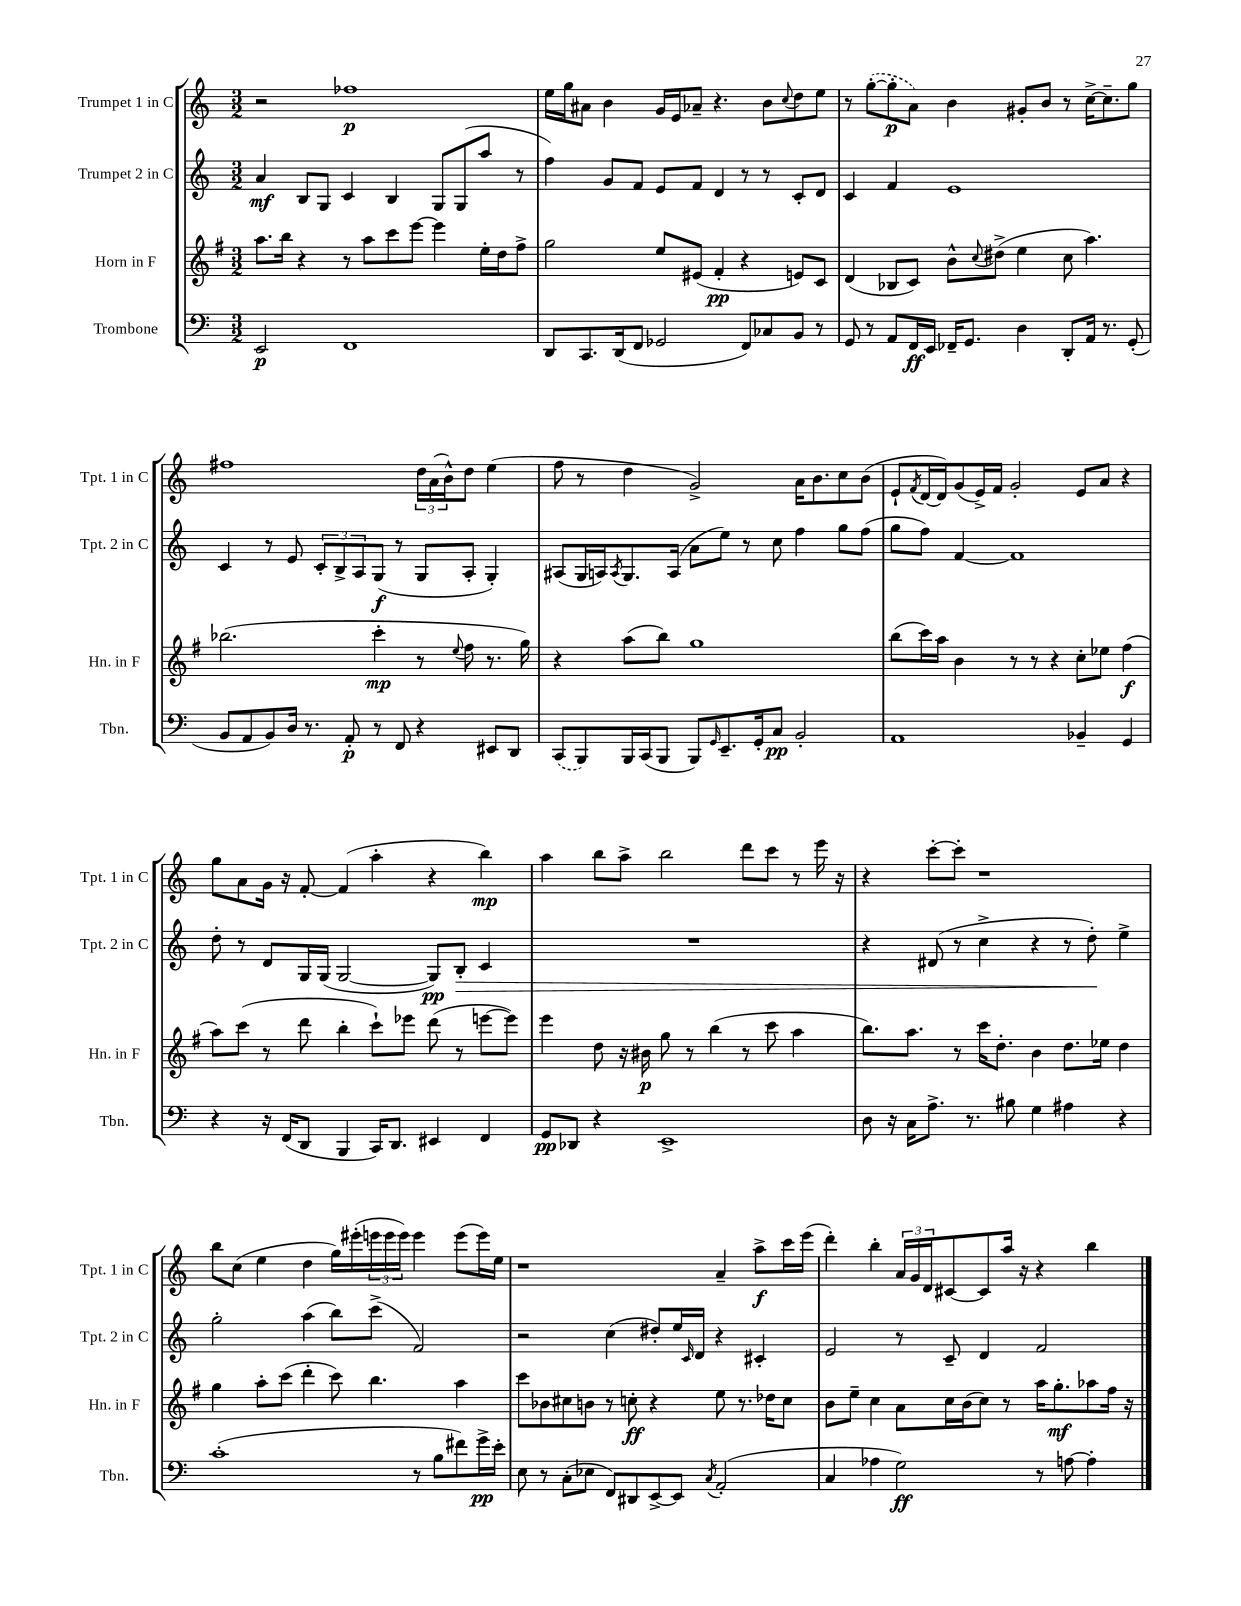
<<
\new StaffGroup <<
\new Staff = "s0" \with { instrumentName = "Trumpet 1 in C" shortInstrumentName = "Tpt. 1 in C" } {
    \clef treble \key c \major \numericTimeSignature \time 3/2
    r2 fes''1\p |
    e''16 g''16 ais'8 b'4 g'16 e'16 aes'8-- r4. b'8 \appoggiatura { c''8 } d''8 e''8 |
    r8 \once \slurDashed g''8~-.( g''8-.\p a'8) b'4 gis'8-. b'8 r8 c''16~-> c''8.-- g''8 |
    fis''1 \tuplet 3/2 { d''16 a'16( b'16-^) } d''8 e''4( |
    f''8 r8 d''4 g'2->) a'16 b'8. c''8 b'8( |
    e'8-! \acciaccatura { f'8 } d'16~ d'16) g'8( e'16->) f'16 g'2-. e'8 a'8 r4 |
    g''8 a'8 g'16 r16 f'8~-. f'4( a''4-. r4 b''4\mp) |
    a''4 b''8 a''8-> b''2 d'''8 c'''8 r8 e'''16 r16 |
    r4 c'''8~-. c'''8-. r1 |
    b''8 c''8( e''4 d''4 g''16) eis'''16-.( \tuplet 3/2 { e'''16 e'''16 e'''16) } e'''4 e'''8( e'''16) e''16 |
    r1 a'4-- a''8->\f c'''16 e'''16( |
    d'''4-.) b''4-. \tuplet 3/2 { a'16 g'16 d'16 } cis'8~ cis'8 a''16 r16 r4 b''4 \bar "|." |
}
\new Staff = "s1" \with { instrumentName = "Trumpet 2 in C" shortInstrumentName = "Tpt. 2 in C" } {
    \clef treble \key c \major \numericTimeSignature \time 3/2
    a'4\mf b8 g8 c'4 b4 g8 g8( a''8 r8 |
    f''4) g'8 f'8 e'8 f'8 d'4 r8 r8 c'8-. d'8 |
    c'4 f'4 e'1 |
    c'4 r8 e'8 \tuplet 3/2 { c'8-. b8-> a8 } g8\f( r8 g8 a8-. g4-.) |
    ais8( g16 a16) \acciaccatura { a8 } g8. a16( a'8 e''8) r8 c''8 f''4 g''8 f''8( |
    g''8 f''8) f'4~ f'1 |
    d''8-. r8 d'8 g16 g16( g2~ g8\pp) b8-.\> c'4 |
    R1. |
    r4 dis'8( r8 c''4-> r4 r8 d''8-.\!) e''4-> |
    g''2-. a''4( b''8) c'''8->( f'2) |
    r2 c''4( dis''8-.) e''16 \grace { c'16 } d'16 r4 cis'4-. |
    e'2 r8 c'8-- d'4 f'2 \bar "|." |
}
\new Staff = "s2" \with { instrumentName = "Horn in F" shortInstrumentName = "Hn. in F" } {
    \clef treble \key g \major \numericTimeSignature \time 3/2
    a''8. b''16 r4 r8 a''8 c'''8 e'''8~ e'''4 e''16-. d''16 fis''8-> |
    g''2 e''8 eis'8( fis'4-.\pp r4 e'8) c'8 |
    d'4( bes8 c'8) b'8-^ \appoggiatura { c''8 } dis''8->( e''4 c''8 a''4.) |
    bes''2.( c'''4-.\mp r8 \appoggiatura { e''8 } fis''8 r8. g''16) |
    r4 a''8( b''8) g''1 |
    b''8( c'''16) a''16 b'4 r8 r8 r4 c''8-. ees''8 fis''4\f( |
    a''8) c'''8( r8 d'''8 b''4-. c'''8-!) ees'''8 d'''8( r8 e'''8~ e'''8) |
    e'''4 d''8 r16 bis'16\p g''8 r8 b''4( r8 c'''8 a''4 |
    b''8.) a''8. r8 c'''16 d''8.-. b'4 d''8. ees''16 d''4 |
    g''4 a''8-. c'''8( d'''4-. c'''8) b''4. a''4 |
    c'''8 bes'8 cis''8 b'8 r8 c''8-.\ff r4 e''8 r8. des''16 c''8 |
    b'8 e''8-- c''4 a'8 c''16 b'16( c''8) r8 a''16 g''8.-.\mf aes''8 fis''16 r16 \bar "|." |
}
\new Staff = "s3" \with { instrumentName = "Trombone" shortInstrumentName = "Tbn." } {
    \clef bass \key c \major \numericTimeSignature \time 3/2
    e,2\p f,1 |
    d,8 c,8. d,16( f,8 ges,2 f,8) ces8 b,8 r8 |
    g,8 r8 a,8 f,16\ff e,16 fes,16-- g,8. d4 d,8-. a,16 r8. g,8-.( |
    b,8 a,8 b,8) d16 r8. a,8-.\p r8 f,8 r4 eis,8 d,8 |
    \once \slurDashed c,8( b,,8) b,,16 c,16( b,,8 b,,8) \grace { g,16 } e,8.-- g,16-. c8\pp b,2-. |
    a,1 bes,4-- g,4 |
    r4 r16 f,16( d,8 b,,4 c,16) d,8. eis,4 f,4 |
    g,8\pp des,8 r4 e,1-> |
    d8 r16 c16 a8.-> r8. bis8 g4 ais4 r4 |
    c'1-.( r8 b8 fis'8) g'16->\pp e'16-. |
    e8 r8 c8-.( ees8 f,8) dis,8 e,8~-> e,8 \acciaccatura { c8 } a,2-.( |
    c4 aes4 g2\ff) r8 a8~ a4-. \bar "|." |
}
>>
>>
\layout { \context { \Score \remove "Bar_number_engraver" } }
